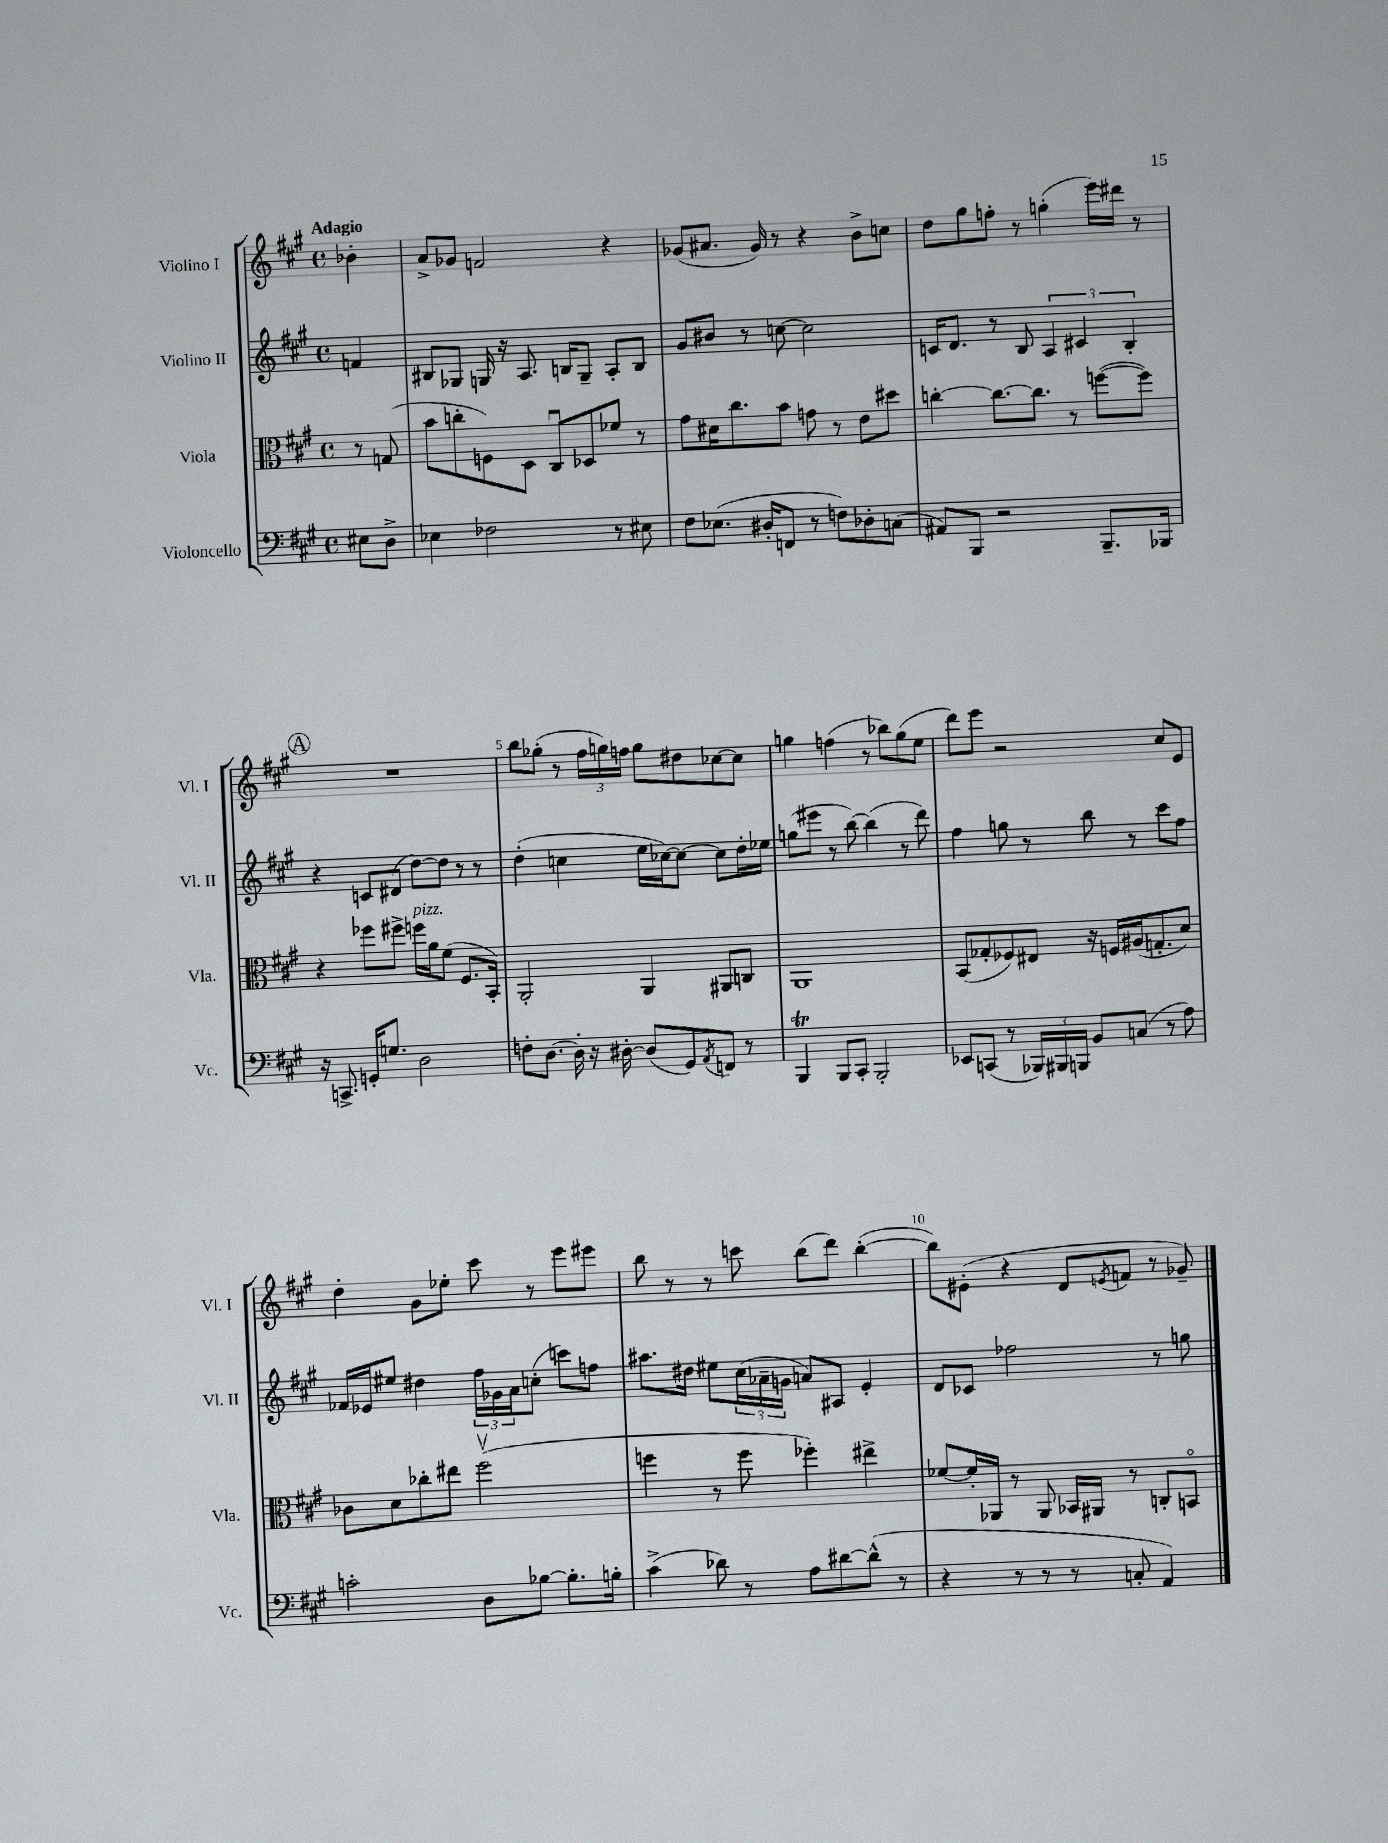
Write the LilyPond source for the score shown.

<<
\new StaffGroup <<
\new Staff = "s0" \with { instrumentName = "Violino I" shortInstrumentName = "Vl. I" } {
    \clef treble \key a \major \defaultTimeSignature \time 4/4 \partial 4 \tempo "Adagio"
    bes'4-. |
    a'8-> ges'8 f'2 r4 |
    ges'8( ais'8. ges'16) r8 r4 b'8-> c''8 |
    d''8 gis''8 f''8-. r8 g''4-.( e'''16) dis'''16 r8 |
    \mark \markup { \circle "A" } R1 |
    b''8 ges''8-.( r8 \tuplet 3/2 { fis''16 g''16) f''16 } g''8 dis''8 ces''8~ ces''8 |
    g''4 f''4( r8 bes''8) g''8( e''8 |
    d'''8) e'''8 r2 cis''8 e'8 |
    d''4-. gis'8 ees''8-. cis'''8 r8 e'''8 eis'''8 |
    b''8 r8 r8 c'''8 b''8( d'''8) b''4~-.( |
    b''8) eis'8-.( r4 d'8 \acciaccatura { e'8 } f'8 r8 ges'8--) \bar "|." |
}
\new Staff = "s1" \with { instrumentName = "Violino II" shortInstrumentName = "Vl. II" } {
    \clef treble \key a \major \defaultTimeSignature \time 4/4 \partial 4
    f'4 |
    bis8 ges8 g16 r16 a8. b16 g8-- a8-. b8 |
    gis'8 bis'8 r8 c''8~ c''2 |
    c'16 d'8. r8 b8 \tuplet 3/2 { a4 cis'4 b4-. } |
    \mark \markup { \circle "A" } r4 c'8 dis'8( d''8~) d''8 r8 r8 |
    d''4-.( c''4 e''16 ces''16~) ces''8~ ces''8 d''16-. ees''16 |
    g''8( eis'''8 r8 b''8~) b''4( r8 d'''8) |
    fis''4 g''8 r8 b''8 r8 cis'''8 fis''8 |
    fes'16 ees'16 eis''8 dis''4 \tuplet 3/2 { fis''16 ges'16 a'16 } c''8-.( c'''8) f''8 |
    ais''8. dis''16 eis''8 \tuplet 3/2 { cis''16( aes'16-- g'16 } a'8) ais8 e'4-. |
    d'8 ces'8 fes''2 r8 g''8 \bar "|." |
}
\new Staff = "s2" \with { instrumentName = "Viola" shortInstrumentName = "Vla." } {
    \clef alto \key a \major \defaultTimeSignature \time 4/4 \partial 4
    r8 g8( |
    b'8 c''8-. f8) d8 cis8\downbow des8 fes'8 r8 |
    gis'8 dis'16 cis''8. b'8 g'8 r8 e'8 dis''8 |
    c''4~-. c''8.~ c''8. r8 f''8~( f''8) |
    \mark \markup { \circle "A" } r4 fes''8 fis''8-> f''16^\markup { \italic "pizz." } a'16 fis'8( fis8. b,16-.) |
    a,2-. a,4 ais,8 c8 |
    a,1 |
    b,8( ges8-. fes8) eis8 r16 f16 ais16( g8.-. d'8) |
    ces'8 d'8 ces''8-. eis''8 fis''2\upbow( |
    f''4 r8 f''8 fes''4-.) eis''4-> |
    fes'8~ fes'16-. aes,16 r8 aes,8 bes,16 ais,16 r8 c8-. b,8\flageolet \bar "|." |
}
\new Staff = "s3" \with { instrumentName = "Violoncello" shortInstrumentName = "Vc." } {
    \clef bass \key a \major \defaultTimeSignature \time 4/4 \partial 4
    eis8 d8-> |
    ees4 fes2 r8 eis8 |
    fis8 ees8.( dis16-. f,8 r8 f8) des8-. c8( |
    ais,8) b,,8 r2 b,,8.-- bes,,16 |
    \mark \markup { \circle "A" } r16 c,8.-> g,16-. g8. d2 |
    f8-. d8.~ d16-. r16 dis16~-. dis8( gis,8) \acciaccatura { a,8 } f,8 r8 |
    b,,4\trill b,,8 cis,8-. b,,2-. |
    ees,8 c,8( r8 \tuplet 3/2 { bes,,16) bis,,16 b,,16 } b,8 c8( r8 a8) |
    c'2-. d8 bes8~ bes8.-. b16-. |
    cis'4->( des'8) r8 a8 dis'8~ dis'8-^( r8 |
    r4 r8 r8 r8 c8-. a,4) \bar "|." |
}
>>
>>
\layout { \context { \Score \override BarNumber.break-visibility = ##(#f #t #t) barNumberVisibility = #(every-nth-bar-number-visible 5) } }
